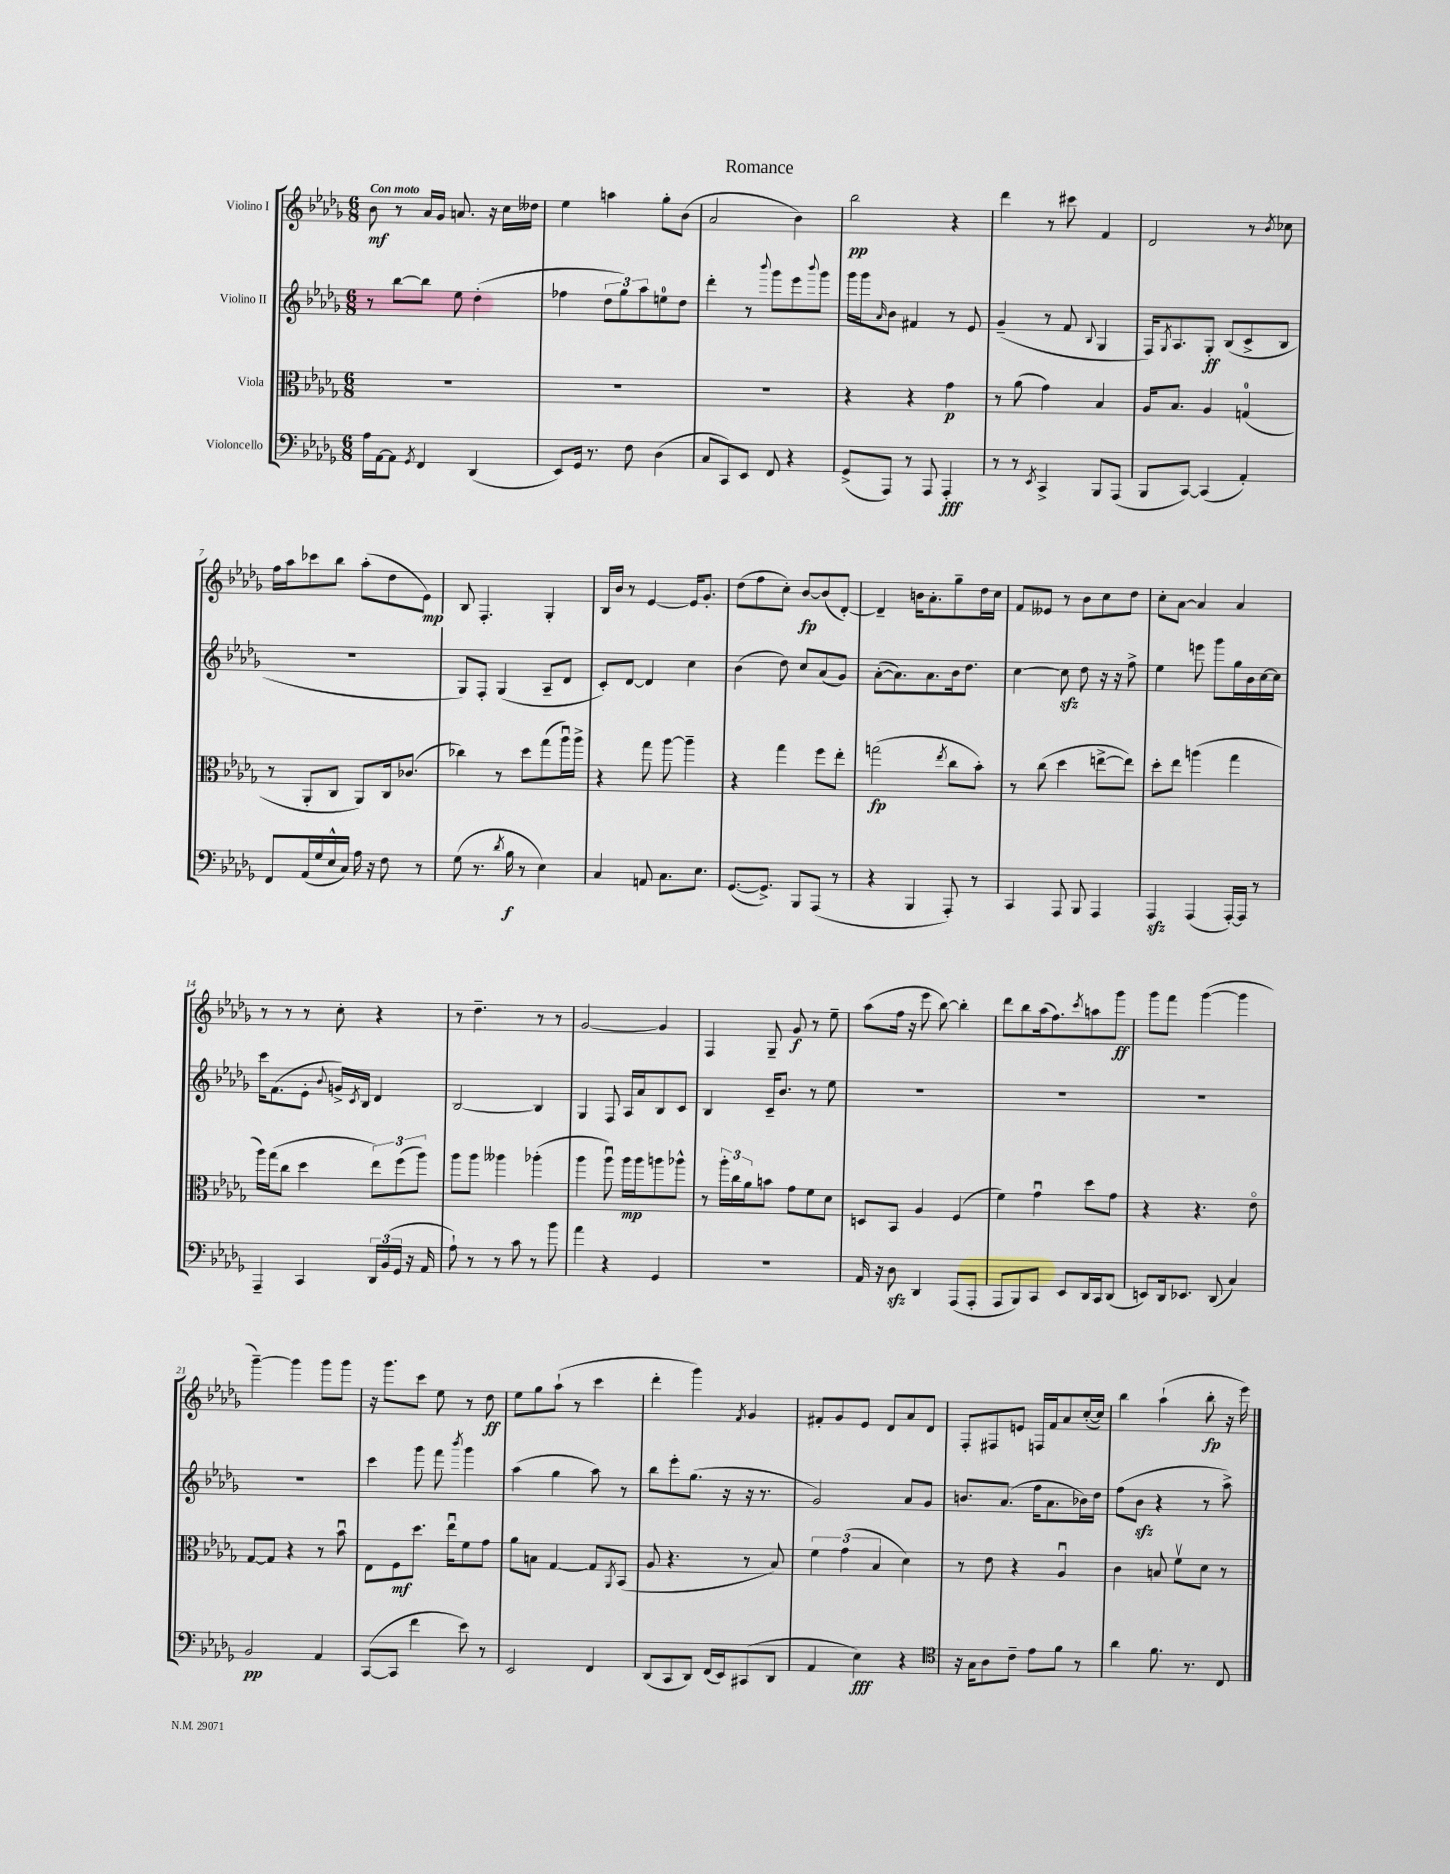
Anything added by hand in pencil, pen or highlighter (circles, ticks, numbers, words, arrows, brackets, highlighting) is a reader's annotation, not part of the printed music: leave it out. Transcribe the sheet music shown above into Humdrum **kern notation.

**kern	**kern	**kern	**kern
*staff4	*staff3	*staff2	*staff1
*clefF4	*clefC3	*clefG2	*clefG2
*k[b-e-a-d-g-]	*k[b-e-a-d-g-]	*k[b-e-a-d-g-]	*k[b-e-a-d-g-]
*M6/8	*M6/8	*M6/8	*M6/8
16A-\LL	2.r	8r	8b-\
[16AA-\J	.	.	.
8AA-\]J	.	[8bb-\L	8r
8qGG-/	.	.	.
4FF/	.	8bb-\]J	16a-/LL
.	.	.	16g-/JJ
.	.	8ee-\	8.a/
(4DD-/	.	(4dd-'\	.
.	.	.	16r
.	.	.	16cc\LL
.	.	.	16dd--\JJ
=	=	=	=
8EE-/L)	2.r	4ff-\	4ee-\
16GG-/Jk	.	.	.
8.r	.	.	.
.	.	12dd-\L	4aa\
.	.	12gg-\)	.
8F\	.	.	.
.	.	12aa-\	.
(4D-\	.	8ee\	8gg-'\L
.	.	8dd-\J	(8b-\J
=	=	=	=
8C/L	2.r	4ddd-'\	2a-/
8CC/)	.	.	.
8EE-/J	.	8r	.
.	.	8qqbbb-/	.
8FF/	.	8ggg-\L	.
4r	.	8eee-\	4b-\)
.	.	8qqbbb-/	.
.	.	8ggg-\J	.
=	=	=	=
(8GG-^/L	4r	16ggg-\LL	2bb-\
.	.	16ggg-\J	.
.	.	16qqa-/	.
8AAA-/J)	.	8b-\J	.
8r	4r	4f#/	.
8AAA-/	.	.	.
4AAA-'/	4g-\	8r	4r
.	.	8e-/	.
=	=	=	=
8r	8r	(4g-~/	4ddd-\
8r	(8a-\	.	.
8qEE-/	.	.	.
4CC^/	4g-\)	8r	8r
.	.	8f/	8ccc#\
.	.	8qqB-/	.
8BBB-/L	4B-/	4G-/	4f/
(8AAA-/J	.	.	.
=	=	=	=
8BBB-/L	16A-/LK	16F/LK)	2d-/
.	.	8qG-/	.
.	8.B-/J	8.A-/	.
[8CC/J)	.	.	.
(4CC/]	4A-/	8G-'/J	.
.	.	(8B-/L	.
4AA-'/)	(4G/	8c^/	8r
.	.	.	8qb-/
.	.	8B-/J	8cc-\
=	=	=	=
8FF/L	8r	2.r	16ff\LL
.	.	.	16aa-\J
(16AA-/L	8AA-'/L	.	8ccc-\
16G-/	.	.	.
16E-^^/	8C/J	.	8bb-\J
16C/JJ)	.	.	.
16A-\	8AA-/L)	.	(8aa-'\L
16r	.	.	.
8F\	16C/k	.	8dd-\
.	(8.c-/J	.	.
8r	.	.	8e-\J)
=	=	=	=
(8G-\	4cc-\)	8G-/L)	8B-/
8.r	.	8F'/J	4.F'/
.	8r	(4G-/	.
8qd-/	.	.	.
16B-\	.	.	.
8r	8dd-\L	.	.
4E-\)	(8gg-\	8A-~/L	4G-'/
.	16aa-u\L)	8d-/J	.
.	16aa-^\JJ	.	.
=	=	=	=
4C/	4r	8c'/L)	16B-/LL
.	.	.	16b-/JJ
.	.	[8d-/J	8r
8AA/	8gg-\	4d-/]	[4e-/
8.C\L	[8aa-\	.	.
.	4aa-~\]	4cc\	16e-/]LK
8.E-\J	.	.	8.g-'/J
=	=	=	=
([8.GG-/L	4r	(4b-\	(8dd-\L
.	.	.	8ff\
8.GG-^/]J)	.	.	.
.	4gg-\	8dd-\)	8cc'\J)
8BBB-/L	.	8cc/L	[8b-/L
(8AAA-/J	8ff\L	(8a-/	(8b-/]
8r	8ee-'\J	8g-/J)	[8d-'/J)
=	=	=	=
4r	(2gg\	([8a-'\L	4d-~/]
.	.	8.a-\])	.
4BBB-/	.	.	16b\LK
.	.	8.a-\	8.a-'\
.	8qee-/	.	.
8AAA-'/)	8cc\L	16b-\k	8gg-~\
.	.	8.dd-\J	.
8r	8b-'\J)	.	16dd-\L
.	.	.	16cc\JJ
=	=	=	=
4CC/	8r	[4cc\	8f/L
.	(8cc\	.	8e--/J
8AAA-/	4dd-\	8cc\]	8r
8BBB-/	.	8dd-\	8b-\L
4AAA-/	[8ee^\L	16r	8cc\
.	.	16r	.
.	8ee\]J)	8ff^\	8dd-\J
=	=	=	=
4AAA-/	8dd-'\L	4ee-\	8cc'\L
.	8ee-\J	.	[8a-\J
(4AAA-/	(4aa\	8eee\	4a-/]
.	.	8ggg-\L	.
[16AAA-'/LL)	4gg-\	16gg-\L	4a-/
16AAA-/]JJ	.	16b-\	.
8r	.	[16cc\	.
.	.	16cc\]JJ	.
=	=	=	=
4AAA-~/	16aa-\LL)	16ccc\LK	8r
.	(16gg-\J	(8.f\	.
.	8cc\J	.	8r
4CC/	4dd-\	8e-'\J	8r
.	.	8qqb-/	.
.	.	16g^/LL)	8cc'\
.	.	8qc/	.
.	.	16B-/JJ	.
24DD-/LL	12ee-\L)	4d-/	4r
(24BB-/	.	.	.
24GG-/JJ	(12ff\	.	.
16r	.	.	.
.	12aa-\J)	.	.
16AA-/	.	.	.
=	=	=	=
8A-`\)	8aa-\L	[2B-/	8r
8r	8aa-\J	.	4.dd-~\
8r	4aa--\	.	.
8c\	.	.	.
8r	(4aa-'\	4B-/]	8r
8b-\	.	.	8r
=	=	=	=
4a-\	4aa-\	4G-/	[2g-/
4r	8aa-u\)	8F/	.
.	16aa-\LL	16A-/LL	.
.	16aa-\J	16a-/J	.
4GG-/	8aa\	8B-/	4g-/]
.	8aa-^^\J	8c/J	.
=	=	=	=
2.r	8r	4B-/	4F/
.	24aa-'\LL	.	.
.	24cc\	.	.
.	24a-\J	.	.
.	8b\J	16c~/LK	8G-~/
.	.	8.b-/J	.
.	8g-\L	.	8g-/
.	8f\	8r	8r
.	8d-\J	8ee-\	8ee-~\
=	=	=	=
16AA-/	8D/L	2.r	(8aa-\L
16r	.	.	.
8D-\	8BB-/J	.	16ff\Jk
.	.	.	16r
4DD-/	4A-/	.	8eee-\
.	.	.	[8bb-\)
(8AAA-/L	(4F/	.	4bb-'\]
8AAA-'/J	.	.	.
=	=	=	=
8AAA-/L	4f\)	2.r	8ddd-\L
8BBB-/)	.	.	8bb-\
8CC/J	4g-u\	.	(16aa-\k
.	.	.	8.ff\)
8EE-/L	.	.	.
.	.	.	8qccc/
16DD-/L	8dd-\L	.	8aa\
16CC/J	.	.	.
(8DD-/J	8g-\J	.	8ggg-\J
=	=	=	=
8EE/L)	4r	2.r	8ggg-\L
16DD-/k	.	.	8fff\J
8.EE-/J	.	.	.
.	4.r	.	([4ggg-\
(8DD-/	.	.	.
4C/)	.	.	4ggg-\]
.	8e-o\	.	.
=	=	=	=
2BB-/	[8G-/L	2.r	[4ggg-~\)
.	8G-/]J	.	.
.	4r	.	4ggg-\]
4AA-/	8r	.	8ggg-\L
.	8b-u\	.	8ggg-\J
=	=	=	=
([8CC/L	8E-\L	4ccc\	16r
.	.	.	8.ggg-\L
8CC/]J	8F\	.	.
4f\	8.dd-\J	8ggg-\	8ccc\J
.	.	8fff\	8ee-\
.	16ee-u\LK	.	.
.	.	8qbbb-/	.
8e-\)	8f\	4ggg-\	8r
8r	8g-\J	.	8dd-\
=	=	=	=
2EE-/	8a-\L	(4aa-\	8ee-\L
.	8B\J	.	8gg-\
.	[4G-/	4gg-\	(8aa-`\J
.	.	.	8r
4FF/	8G-/]L	8aa-\)	4ccc\
.	8qAA-/	.	.
.	(8BB-/J	8r	.
=	=	=	=
(8DD-/L	8A-/	8bb-\L	4ddd-'\
8CC/	4.r	8eee-'\	.
8DD-/J)	.	(8.gg-\J	4ggg-\)
(16FF/LL	.	.	.
16EE-/J)	.	16r	.
.	.	.	8qf/
(8CC#/	8r	16r	4g-/
.	.	8.r	.
8DD-/J	8B-/)	.	.
=	=	=	=
4AA-/	6f\	2g-/)	8f#'/L
.	.	.	8g-/
.	(6g-\	.	.
4E-\)	.	.	8e-/J
.	6B-/	.	.
.	.	.	8d-/L
4r	4d-\)	8a-/L	8a-/
.	.	8g-/J	8d-/J
=	=	=	=
*clefC4	*	*	*
16r	8r	8.b/L	8F'/L
16G-\LK	.	.	.
8A-\	8e-\	.	8F#/
.	.	(8.a-/J	.
8c~\J	4r	.	8e/J
8e-\L	.	16ff\LK	16F/LL
.	.	8.a-\	16f/J
8f\J	4A-u/	.	8a-/
8r	.	16b-\L)	([16cc'/L
.	.	16dd-\JJ	16cc/]JJ)
=	=	=	=
4a-\	4c\	(8ff\L	4bb-\
.	.	8b-\J	.
8.f\	8B/	4r	(4aa-`\
.	8fv\L	.	.
8.r	.	.	.
.	8d-\J	8r	8bb-'\
8C/	8r	8aa-^\)	16r
.	.	.	16eee-\)
==	==	==	==
*-	*-	*-	*-
